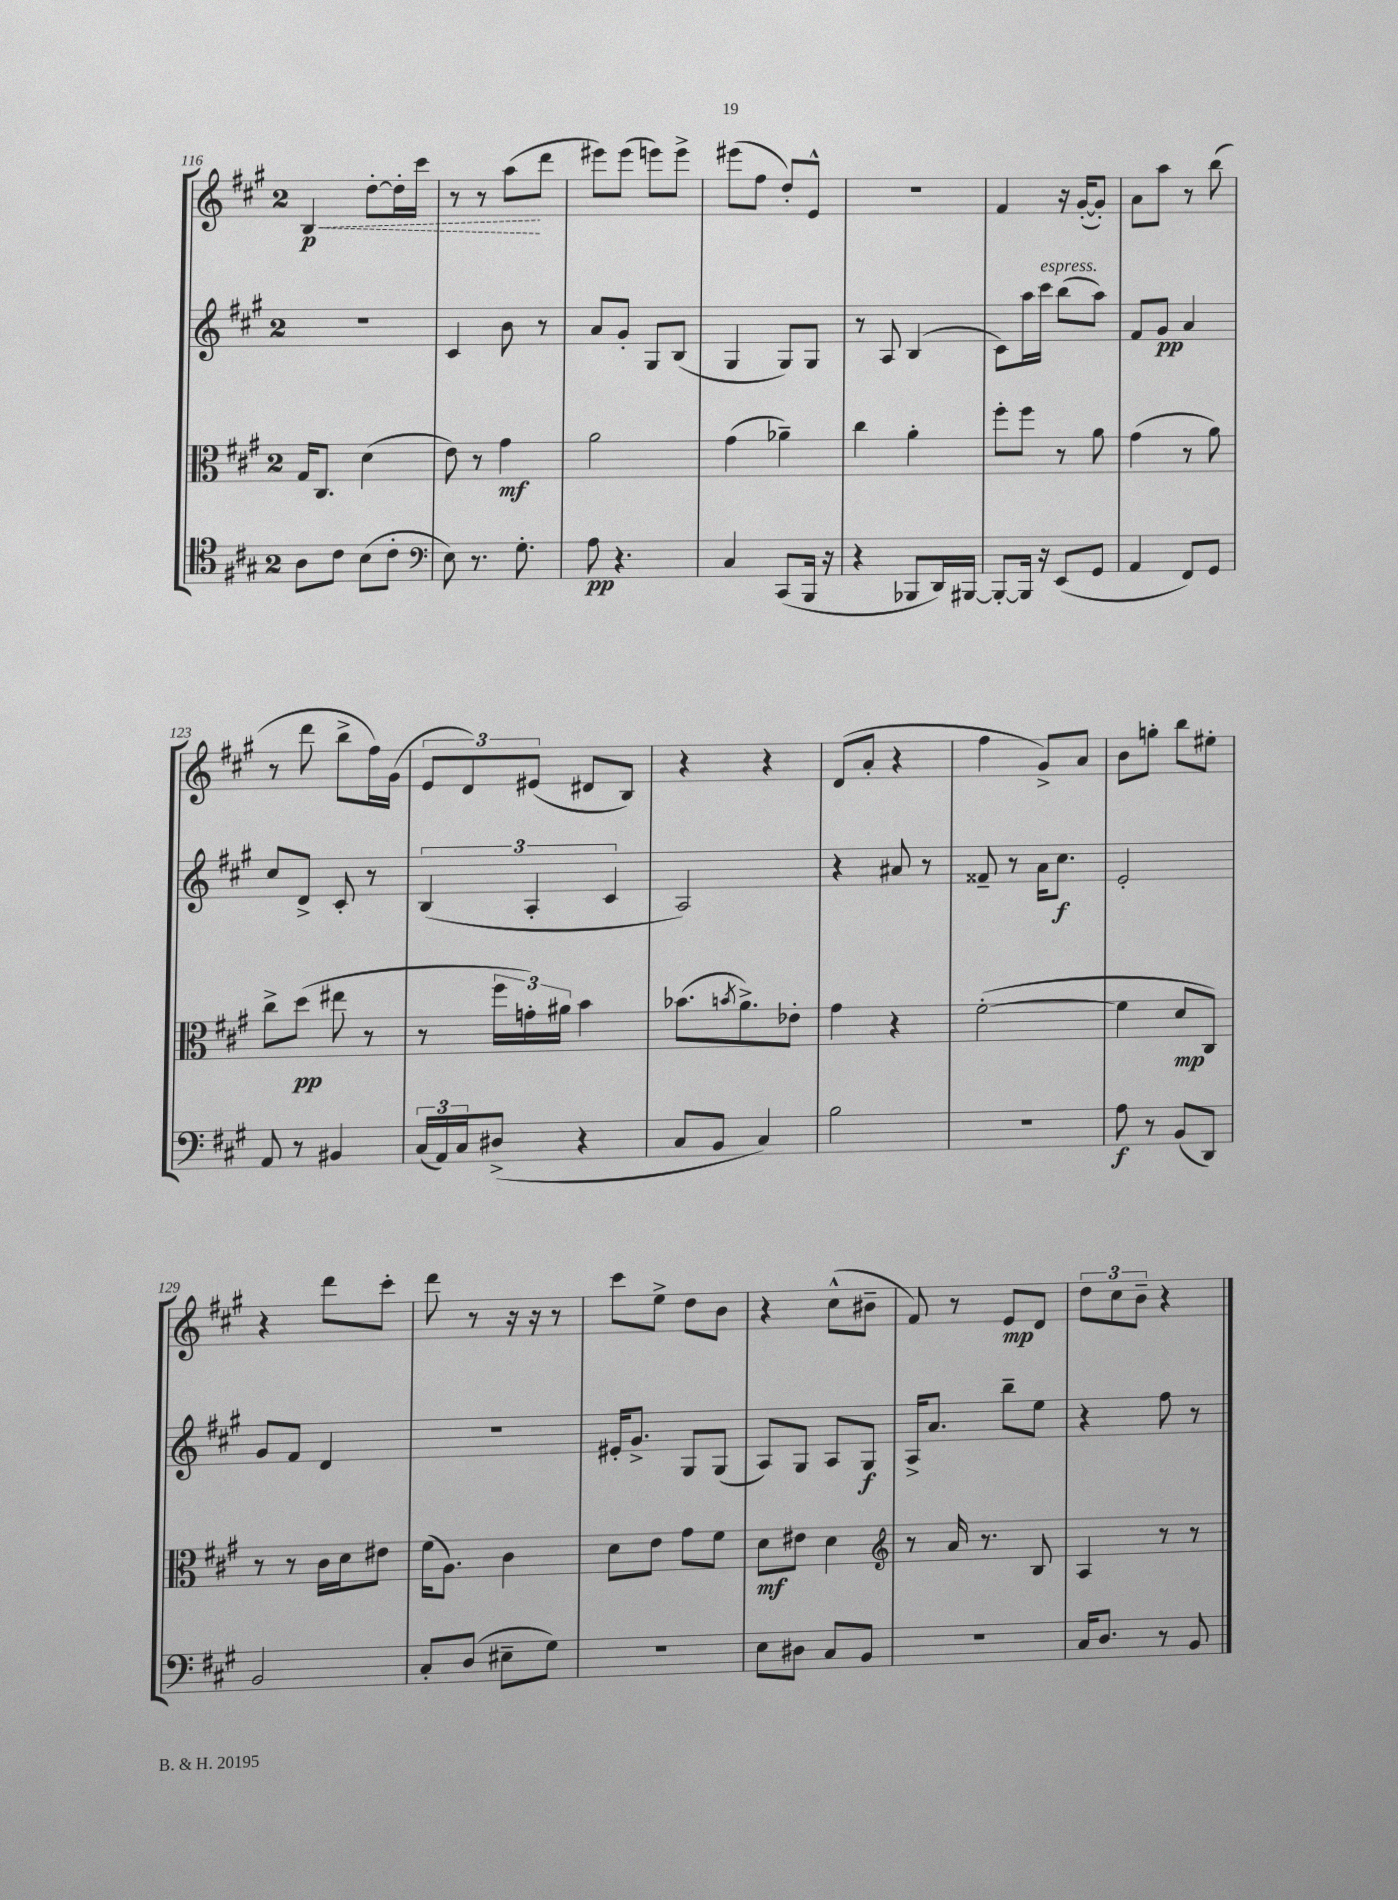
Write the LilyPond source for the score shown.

<<
\new StaffGroup <<
\new Staff = "s0" {
    \clef treble \key a \major \once \override Staff.TimeSignature.style = #'single-digit \time 2/4
    \once \override Hairpin.style = #'dashed-line b4\p\< d''8~-. d''16-. cis'''16 |
    r8 r8 a''8\!( d'''8 |
    eis'''8) eis'''8( e'''8) e'''8-> |
    eis'''8( fis''8 d''8-.) e'8-^ |
    r2 |
    fis'4 r16 gis'16~-.( gis'8-.) |
    a'8 a''8 r8 b''8( |
    r8 d'''8 b''8-> fis''16) gis'16( |
    \tuplet 3/2 { e'8 d'8) eis'8( } dis'8 b8) |
    r4 r4 |
    d'8( a'8-. r4 |
    fis''4 gis'8->) a'8 |
    b'8 g''8-. b''8 eis''8-. |
    r4 d'''8 cis'''8-. |
    d'''8 r8 r16 r16 r8 |
    cis'''8 e''8-> d''8 b'8 |
    r4 cis''8-^( bis'8-- |
    fis'8) r8 e'8\mp d'8 |
    \tuplet 3/2 { d''8 cis''8 b'8-- } r4 \bar "|." |
}
\new Staff = "s1" {
    \clef treble \key a \major \once \override Staff.TimeSignature.style = #'single-digit \time 2/4
    R2 |
    cis'4 b'8 r8 |
    a'8 gis'8-. gis8 b8( |
    gis4 gis8) gis8 |
    r8 a8 b4( |
    cis'8) a''16 cis'''16^\markup { \italic "espress." } b''8( a''8) |
    fis'8 gis'8\pp a'4 |
    cis''8 d'8-> cis'8-. r8 |
    \tuplet 3/2 { b4( a4-. cis'4 } |
    a2) |
    r4 ais'8 r8 |
    fisis'8-- r8 a'16 cis''8.\f |
    e'2-. |
    gis'8 fis'8 d'4 |
    r2 |
    eis'16-. gis'8.-> gis8 gis8( |
    a8) gis8 a8 gis8\f |
    a16-> a'8. b''8-- e''8 |
    r4 fis''8 r8 \bar "|." |
}
\new Staff = "s2" {
    \clef alto \key a \major \once \override Staff.TimeSignature.style = #'single-digit \time 2/4
    gis16 cis8. d'4( |
    e'8) r8 gis'4\mf |
    a'2 |
    gis'4( aes'4--) |
    cis''4 a'4-. |
    fis''8-. fis''8 r8 a'8 |
    gis'4( r8 a'8) |
    cis''8-> d''8\pp( eis''8 r8 |
    r8 \tuplet 3/2 { fis''16 g'16-.) ais'16 } b'4 |
    bes'8.( \acciaccatura { b'8 } a'8.->) ees'8-. |
    gis'4 r4 |
    fis'2~-.( |
    fis'4 d'8\mp cis8) |
    r8 r8 cis'16 d'16 eis'8 |
    fis'16( a8.) cis'4 |
    d'8 e'8 gis'8 fis'8 |
    d'8\mf eis'8 d'4 |
    \clef treble r8 a'16 r8. b8 |
    a4 r8 r8 \bar "|." |
}
\new Staff = "s3" {
    \clef tenor \key a \major \once \override Staff.TimeSignature.style = #'single-digit \time 2/4
    a8 cis'8 b8( cis'8-. |
    \clef bass e8) r8. gis8.-. |
    a8\pp r4. |
    cis4 cis,8( b,,16 r16 |
    r4 bes,,8 d,16) bis,,16~ |
    bis,,8~-. bis,,16 r16 e,8( gis,8 |
    a,4 fis,8) gis,8 |
    a,8 r8 bis,4 |
    \tuplet 3/2 { cis16( a,16) cis16 } dis8->( r4 |
    cis8 b,8 cis4) |
    b2 |
    R2 |
    a8\f r8 b,8( d,8) |
    b,2 |
    cis8-. d8( eis8-- gis8) |
    R2 |
    e8 dis8 cis8 b,8 |
    R2 |
    cis16 d8. r8 b,8 \bar "|." |
}
>>
>>
\layout { \context { \Score currentBarNumber = #116 } }
